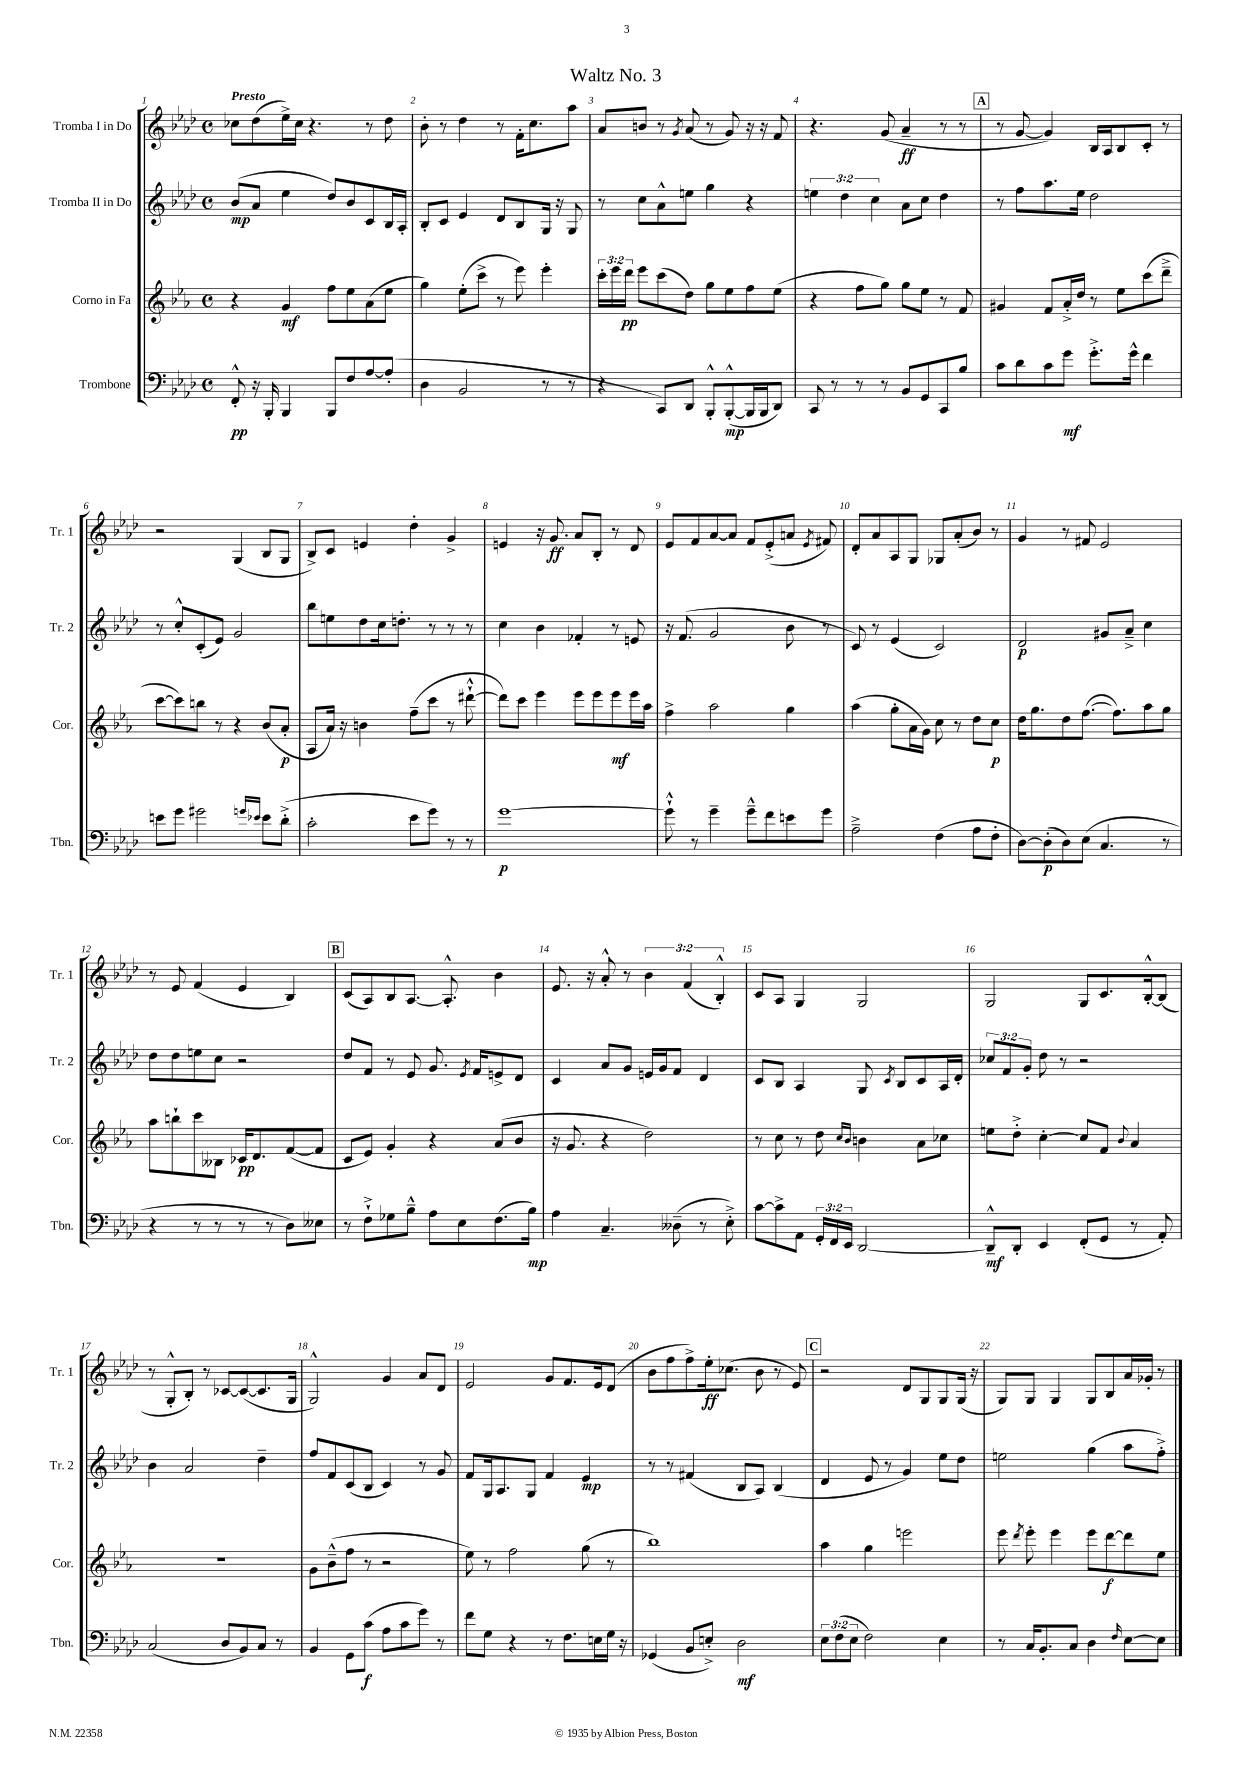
\header { title = "Waltz No. 3" }
<<
\new StaffGroup <<
\new Staff = "s0" \with { instrumentName = "Tromba I in Do" shortInstrumentName = "Tr. 1" } {
    \clef treble \key aes \major \defaultTimeSignature \time 4/4 \override Staff.TupletNumber.text = #tuplet-number::calc-fraction-text \tempo "Presto"
    \autoBeamOff ces''8[ des''8( ees''16->) ces''16] r4. r8 des''8 |
    bes'8-. r8 des''4 r8 f'16[-. c''8. aes''8] |
    aes'8[ b'8] r8 \acciaccatura { g'8 } aes'8( r8 g'8) r16 r16 f'8 |
    r4. g'8( aes'4--\ff r8 r8 |
    \mark \markup { \box "A" } r8 g'8~ g'4) bes16[ aes16 bes8 c'8]-. r8 |
    r2 g4( bes8[ g8] |
    bes8[->) c'8] e'4 des''4-. g'4-> |
    e'4 r16 g'8.\ff aes'8[ bes8]-. r8 des'8 |
    ees'8[ f'8 aes'8~ aes'8] f'8[ ees'8-.->( a'8] \acciaccatura { ees'8 } fis'8) |
    des'8[-. aes'8 aes8 g8] ges8[ aes'8-.( bes'8]) r8 |
    g'4 r8 fis'8 ees'2 |
    r8 ees'8 f'4( ees'4 bes4) |
    \mark \markup { \box "B" } c'8[( aes8) bes8 aes8.]~ aes8.-.-^ bes'4 |
    ees'8. r16 aes'8-.-^ r8 \tuplet 3/2 { bes'4 f'4( bes4-.-^) } |
    c'8[ aes8] g4 g2 |
    g2 g8[ c'8. bes16~-.-^ bes8]( |
    r8 g8[-.-^ bes8]-.) r8 ces'8[~ ces'8~( ces'8. g16] |
    g2-^) g'4 aes'8[ des'8] |
    ees'2 g'8[ f'8. ees'16 des'8]( |
    bes'8[ f''8 f''8->) ees''16-.\ff ces''8.]( bes'8 r8 ees'8) |
    \mark \markup { \box "C" } r2 des'8[ g8 g8 g16]( r16 |
    g8[) g8] g4 g8[ bes8 aes'16 ges'16]-. r8 \bar "|." |
}
\new Staff = "s1" \with { instrumentName = "Tromba II in Do" shortInstrumentName = "Tr. 2" } {
    \clef treble \key aes \major \defaultTimeSignature \time 4/4 \override Staff.TupletNumber.text = #tuplet-number::calc-fraction-text
    \autoBeamOff bes'8[\mp( aes'8] ees''4 des''8[) bes'8 c'8 bes16 aes16]-. |
    bes8[-. c'8] ees'4 des'8[ bes8 g16] r16 g8 |
    r8 c''8[ aes'8-^ e''8] g''4 r4 |
    \tuplet 3/2 { e''4 des''4 c''4 } aes'8[ c''8] des''4 |
    \mark \markup { \box "A" } r8 f''8[ aes''8. ees''16] des''2 |
    r8 c''8[-.-^ c'8-.( ees'8]) g'2 |
    bes''8[ e''8 des''8 c''16 d''8.]-. r8 r8 r8 |
    c''4 bes'4 fes'4-. r8 e'8 |
    r16 f'8.( g'2 bes'8 r8 |
    c'8) r8 ees'4( c'2) |
    des'2\p gis'8[ aes'8]---> c''4 |
    des''8[ des''8 e''8 c''8] r2 |
    \mark \markup { \box "B" } des''8[ f'8] r8 ees'8 g'8. \acciaccatura { ees'8 } f'16[ e'8-> des'8] |
    c'4 aes'8[ g'8] e'16[ g'16 f'8] des'4 |
    c'8[ bes8] aes4 g8 \acciaccatura { c'8 } bes8[ c'8 aes16 des'16]-. |
    \tuplet 3/2 { ces''8[ f'8 g'8]-. } des''8 r8 r2 |
    bes'4 aes'2 des''4-- |
    f''8[ f'8 c'8( bes8] c'4) r8 g'8 |
    f'8[ g16 aes8. g8] f'4 ees'4\mp |
    r8 r8 fis'4( bes8[ aes8]) bes4( |
    \mark \markup { \box "C" } des'4 ees'8 r8 g'4) ees''8[ des''8] |
    e''2 g''4( aes''8[ f''8]-.->) \bar "|." |
}
\new Staff = "s2" \with { instrumentName = "Corno in Fa" shortInstrumentName = "Cor." } {
    \clef treble \key ees \major \defaultTimeSignature \time 4/4 \override Staff.TupletNumber.text = #tuplet-number::calc-fraction-text
    \autoBeamOff r4 g'4\mf f''8[ ees''8 aes'8( ees''8] |
    g''4) ees''8[-.( c'''8]-> r8 ees'''8) ees'''4-. |
    \tuplet 3/2 { c'''16[-. ees'''16 d'''16]\pp } ees'''8[ c'''8( d''8]) g''8[ ees''8 f''8 ees''8]( |
    r4 f''8[ g''8]) g''8[ ees''8] r8 f'8 |
    \mark \markup { \box "A" } gis'4 f'8[ aes'16-.-> d''16] r8 ees''8[ c'''8( d'''8]---> |
    c'''8[~ c'''8) b''8] r8 r4 bes'8[( aes'8]-.\p |
    aes8[ aes'16]) r16 b'4 f''8[--( c'''8] r8 dis'''8~-!-^ |
    dis'''8[) c'''8] ees'''4 ees'''8[ ees'''8 ees'''8\mf ees'''16 aes''16] |
    f''4-> aes''2 g''4 |
    aes''4( g''8[-. aes'16 g'16]) c''8 r8 d''8[ c''8]\p |
    d''16[ g''8. d''8 f''8.]~( f''8.[) aes''8 g''8] |
    aes''8[ b''8-! c'''8 beses8] ces'16[\pp d'8. f'8~( f'8] |
    \mark \markup { \box "B" } c'8[ ees'8]) g'4-. r4 aes'8[( bes'8] |
    r16 g'8. r4 d''2) |
    r8 c''8 r8 d''8 \grace { c''16[ bes'16] } b'4 aes'8[ ces''8] |
    e''8[ d''8]-.-> c''4~-. c''8[ f'8] \appoggiatura { bes'8 } aes'4 |
    r1 |
    g'8[ bes'8---^( f''8] r8 r2 |
    ees''8) r8 f''2 g''8( r8 |
    bes''1) |
    \mark \markup { \box "C" } aes''4 g''4 e'''2 |
    ees'''8 \acciaccatura { d'''8 } ees'''8-. ees'''4 ees'''8[ d'''8~\f d'''8 ees''8] \bar "|." |
}
\new Staff = "s3" \with { instrumentName = "Trombone" shortInstrumentName = "Tbn." } {
    \clef bass \key aes \major \defaultTimeSignature \time 4/4 \override Staff.TupletNumber.text = #tuplet-number::calc-fraction-text
    \autoBeamOff f,8-.-^\pp r16 bes,,16-. bes,,4 bes,,8[ f8 aes8~ aes8]-.( |
    des4 bes,2 r8 r8 |
    r4 c,8[) des,8] bes,,8[-.-^ bes,,8~-.-^\mp( bes,,16 bes,,16 des,8]) |
    c,8 r8 r8 r8 bes,8[ g,8 c,8 bes8] |
    \mark \markup { \box "A" } c'8[ des'8 c'8 g'8]\mf g'8.[-.-> g'16]-^ f'4 |
    e'8[ g'8] gis'2 \grace { g'16[ ees'16] } ees'8[ des'8]-.->( |
    c'2-. ees'8[ g'8]) r8 r8 |
    g'1~\p |
    g'8-!-^ r8 g'4-- g'8[---^ f'8 e'8 g'8] |
    aes2---> f4( aes8[ f8]-. |
    des8[~) des8-.\p( des8) ees8]( c4. r8 |
    r4 r8 r8 r8 r8 des8[) eeses8] |
    \mark \markup { \box "B" } r8 f8[-!-> ges8 bes8]---^ aes8[ ees8 f8.( bes16]\mp) |
    aes4 c4.-- deses8--( r8 ees8-.->) |
    c'8[~ c'8-> aes,8] \tuplet 3/2 { g,16[-. f,16 ees,16] } des,2~ |
    des,8[---^\mf des,8]-. ees,4 f,8[-.( g,8] r8 aes,8-.) |
    c2( des8[ bes,8) c8] r8 |
    bes,4 g,8[ c'8]\f( aes8[ c'8 g'8]) r8 |
    f'8[ g8] r4 r8 f8.[ e16 g16] r16 |
    ges,4( bes,8[ e8]-.->) des2\mf |
    \mark \markup { \box "C" } \tuplet 3/2 { ees8[ f8( ees8] } f2) ees4 |
    r8 c16[ bes,8.-. c8] des4 \grace { f16 } ees8[~ ees8] \bar "|." |
}
>>
>>
\layout { \context { \Score \override BarNumber.break-visibility = ##(#f #t #t) barNumberVisibility = #all-bar-numbers-visible } }
